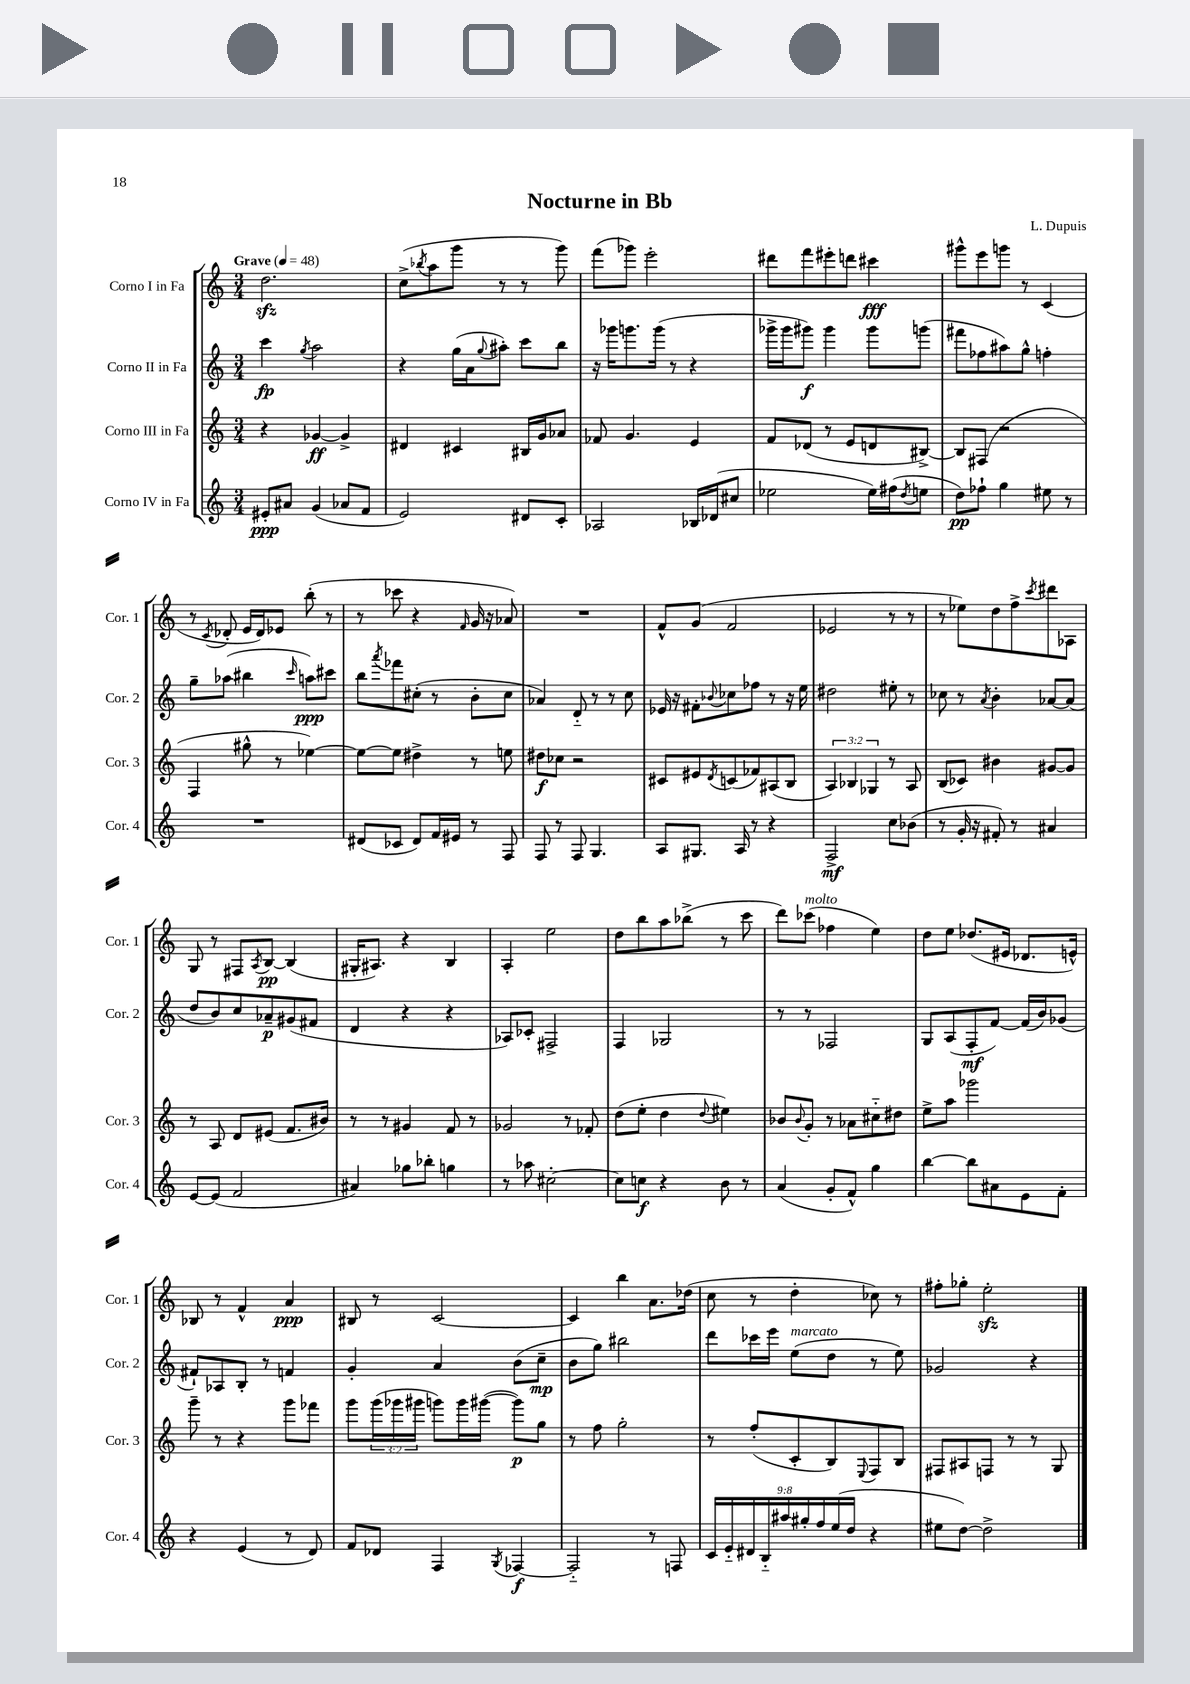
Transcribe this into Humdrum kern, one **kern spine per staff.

**kern	**kern	**kern	**kern
*staff4	*staff3	*staff2	*staff1
*clefG2	*clefG2	*clefG2	*clefG2
*k[]	*k[]	*k[]	*k[]
*M3/4	*M3/4	*M3/4	*M3/4
*MM48	*MM48	*MM48	*MM48
8e#'/L	4r	4ccc\	2.dd\
8a#/J	.	.	.
.	.	8qgg/	.
(4g/	[4g-/	2aa\	.
8a-/L	4g-^/]	.	.
8f/J	.	.	.
=	=	=	=
2e/)	4d#/	4r	(8cc^\L
.	.	.	8qbb-/
.	.	.	8aa\
.	4c#/	(16gg\LL	8ggg\J
.	.	16a\J	.
.	.	8qqgg/	.
.	.	8aa#'\J)	8r
8d#/L	16B#/LL	8ccc\L	8r
.	16g/J	.	.
8c'/J	8a-/J	8bb\J	8ggg\)
=	=	=	=
2A-/	8f-/	16r	(8fff\L
.	.	16ggg-\LK	.
.	4.g/	8.ggg\	8ggg-\J)
.	.	.	2eee'\
.	.	(16ggg\Jk	.
.	.	8r	.
16B-/LL	4e/	4r	.
(16d-/J	.	.	.
8cc#/J	.	.	.
=	=	=	=
2ee-\	8f/L	16ggg-^\LL	8ddd#\L
.	.	16ggg-\J	.
.	(8d-/J	8ggg#\J)	8fff\
.	8r	4ggg#\	8eee#'\
.	8e/L	.	8ddd\J
16ee-\LL)	8d/	8ggg#\L	4ccc#\
(16ff#\J	.	.	.
8qdd/	.	.	.
8ee\J	[8B#^/J)	(8ggg\J	.
=	=	=	=
8dd\L)	8B#/]L	8fff#\L	8ggg#^^\L
8ff-`\J	(8F#/J	8ff-\	8eee\
4gg\	2r	8aa#\)	8ggg\J
.	.	8gg^^\J	8r
8ee#\	.	4ff'\	(4c/
8r	.	.	.
=	=	=	=
2.r	4F/	8gg~\L	8r
.	.	.	8qc/
.	.	(8aa-\J	8d-'/
.	8gg#^^\	4bb#\	16e/LL
.	.	.	16d-/J)
.	8r	.	8e-/J
.	.	16qqccc/	.
.	[4ee-\)	8aa\L)	(8bb'\
.	.	8ccc#\J	8r
=	=	=	=
(8d#/L	8ee-\_L	8bb\L	8r
.	.	8qaaa/	.
8c-/J	8ee-\]J	8fff-\	8ccc-\
8d#/L)	4dd#^\	(8cc#'\J	4r
16f/L	.	8r	.
16e#/JJ	.	.	.
.	.	.	16qqf/
8r	8r	8b'\L	16g/
.	.	.	16r
8F/	8ee\	8cc#\J	8a-/)
=	=	=	=
8F/	8dd#\L	4a-/)	2.r
8r	8cc-\J	.	.
8F/	2r	8d'~/	.
4.G/	.	8r	.
.	.	8r	.
.	.	8cc\	.
=	=	=	=
8A/L	8c#/L	16e-/	8f^^/L
.	.	16r	.
8.G#/J	8e#/	8f#'\L	(8g/J
.	8qd/	8qqb-/	.
.	(8c/	8cc-\	2f/
16A/	.	.	.
8r	8f-/)	8ff-\J	.
4r	(8A#/	8r	.
.	8B/J	16r	.
.	.	16ee\	.
=	=	=	=
2F^/	6A/)	2dd#\	2e-/
.	6B-/	.	.
.	6G-/	.	.
8cc\L	8r	8ee#'\	8r
(8b-\J	8A/	8r	8r
=	=	=	=
8r	(8B/L	8cc-\	8r
16g'/	8c-/J)	8r	8ee-\L)
16r	.	.	.
.	.	8qa/	.
8f#'/)	4b#\	4b'\	8dd\
8r	.	.	8ff^\
.	.	.	8qccc/
4a#/	[8g#/L	[8a-/L	8ddd#\
.	8g#/]J	(8a-/]J	8A-\J
=	=	=	=
[8e/L	8r	8dd/L	8G/
(8e/]J	8A/	8b/)	8r
2f/	8d/L	8cc/	8F#/L
.	.	.	8qA/
.	(8e#/J	8a-~/	[8B/J
.	8.f/L	(8g#/	(4B/]
.	.	8f#/J	.
.	16b#/Jk)	.	.
=	=	=	=
4a#/)	8r	4d/	16G#'/LK
.	.	.	8.A#/J)
.	8r	.	.
8gg-\L	4g#/	4r	4r
8bb-'\J	.	.	.
4gg\	8f/	4r	4B/
.	8r	.	.
=	=	=	=
8r	2g-/	8A-/L)	4A'/
8aa-\	.	8c-'/J	.
[2cc#'\	.	2F#^/	2ee\
.	8r	.	.
.	8f-'/	.	.
=	=	=	=
8cc#\]L	(8dd\L	4F/	8dd\L
8cc\J	8ee'\J	.	8bb\
4r	4dd\	2G-/	8aa\
.	.	.	(8bb-^\J
.	8qqdd/	.	.
8b\	4ee#\)	.	8r
8r	.	.	8ccc\
=	=	=	=
(4a/	8b-/L	8r	8ddd\L)
.	8qqb-/	.	.
.	8g'/J	8r	(8ccc-\J
8g'/L	8r	2F-/	4ff-\
8f^^/J)	8a-\L	.	.
4gg\	8cc#'~\	.	4ee\)
.	8dd#\J	.	.
=	=	=	=
[4bb\	8ee^\L	8G/L	8dd\L
.	8aa\J	(8A/	8ee\J
8bb\]L	2ggg-\	8F'/	(8.dd-/L
8a#\	.	[8f/J)	.
.	.	.	16e#/Jk
8e\	.	(16f/]LL	8.d-/L
.	.	16b/J)	.
8f'\J	.	(8g-/J	.
.	.	.	16e^^/Jk)
=	=	=	=
4r	8ggg~\	8f#`/L)	8B-/
.	8r	8A-/	8r
(4e/	4r	8B'/J	4f^^/
.	.	8r	.
8r	8ggg\L	4f/	4a/
8d/)	8fff-\J	.	.
=	=	=	=
8f/L	8ggg\L	4g'/	8B#/
8d-/J	(24ggg\L	.	8r
.	24ggg-\	.	.
.	24ggg#\JJ	.	.
4F/	8ggg\L)	4a/	[2c/
.	16ggg\L	.	.
.	([16ggg#\JJ	.	.
8qG/	.	.	.
[4F-/	8ggg#\]L)	(8b\L	.
.	8gg\J	8cc~\J	.
=	=	=	=
2F-'~/]	8r	8b\L	4c/]
.	8ff\	8gg\J)	.
.	2gg'\	2bb#\	4bb\
8r	.	.	8.a\L
8F/	.	.	.
.	.	.	(16dd-\Jk
=	=	=	=
18c/LL	8r	8ddd\L	8cc\
18e'~/	.	.	.
18d#/	.	.	.
.	(8ff'/L	16ccc-\L	8r
18B'~/	.	.	.
.	.	16eee\JJ	.
18aa#/	.	.	.
.	8c'/	(8ee\L	4dd'\
18gg#'/	.	.	.
18ff/	.	.	.
.	8B/)	8dd\J	.
(18ee/	.	.	.
18dd/JJ	.	.	.
.	8qqE/	.	.
4r	8F/	8r	8cc-\)
.	8B/J	8ee\)	8r
=	=	=	=
8ee#\L	8F#/L	2g-/	8ff#'\L
[8dd\J)	8A#/	.	8gg-'\J
2dd^\]	8F/J	.	2ee'\
.	8r	.	.
.	8r	4r	.
.	8G/	.	.
==	==	==	==
*-	*-	*-	*-
